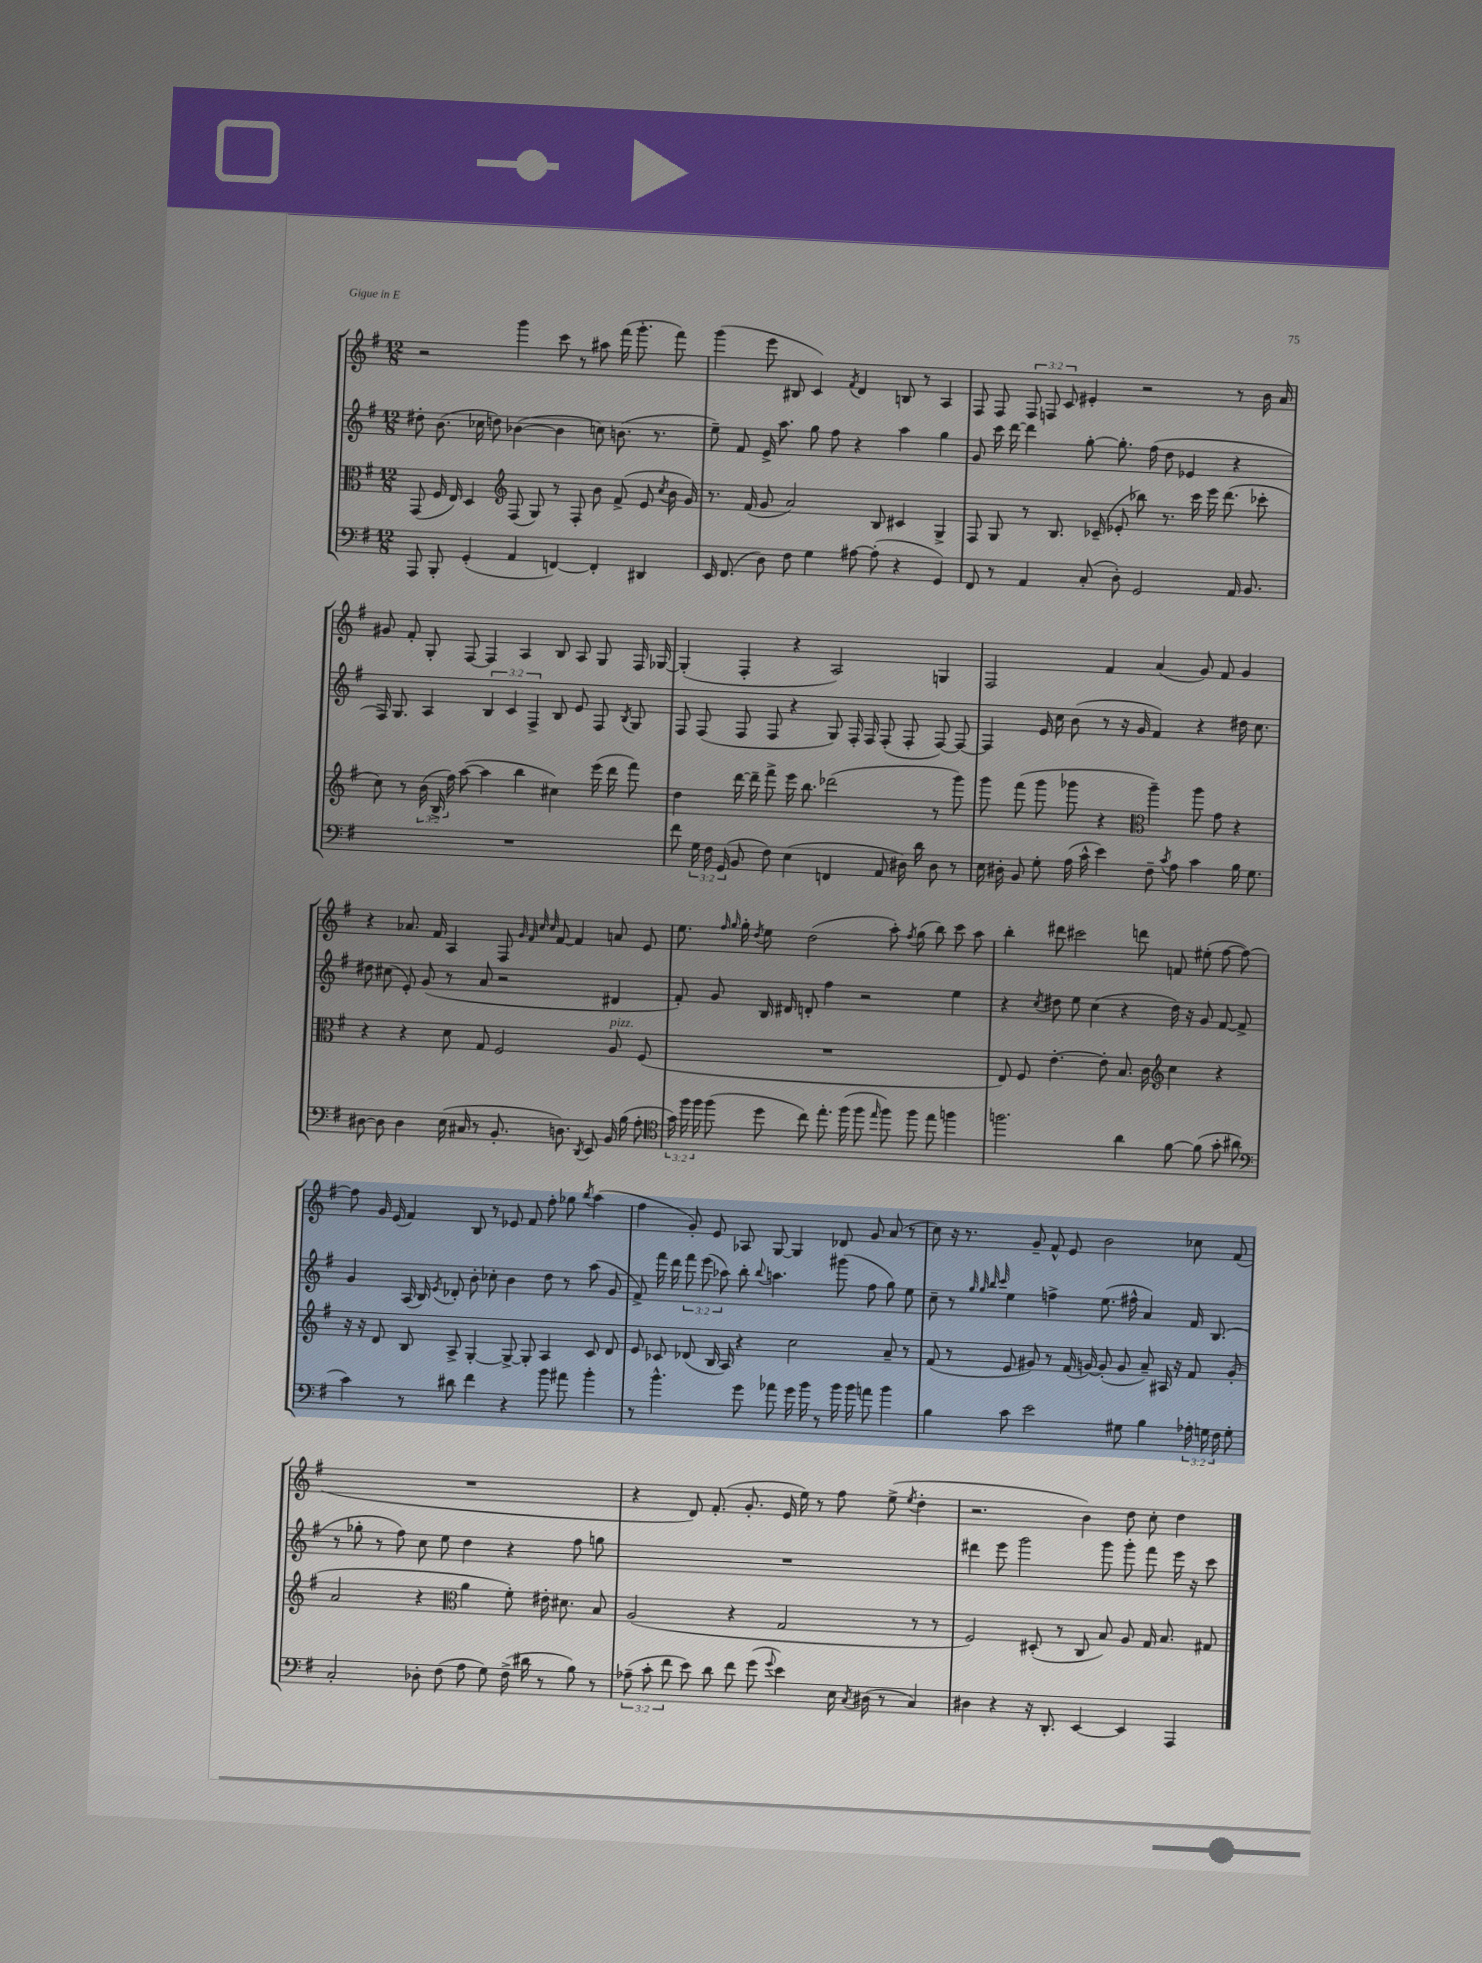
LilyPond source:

<<
\new StaffGroup <<
\new Staff = "s0" {
    \clef treble \key g \major \numericTimeSignature \time 12/8 \override Staff.TupletNumber.text = #tuplet-number::calc-fraction-text
    \autoBeamOff r2 g'''4 c'''8 r8 ais''8 fis'''16( g'''8.-. fis'''8) |
    g'''4( e'''8 bis8 c'4) \acciaccatura { fis'8 } d'4 b8 r8 a4 |
    fis8 fis8 \tuplet 3/2 { fis8 f8 c'8 } eis'4-. r2 r8 b'16 a'16 |
    gis'8 fis'8-. g8-. fis8~ fis4 a4 b8 a8 g8 fis16 ges16~ |
    ges4-.( fis4-. r4 a2) g4 |
    fis2 fis'4 a'4( g'8) fis'8 g'4 |
    r4 aes'8. fis'16 a4 fis8 \grace { g'32 fis'32 c''32 c''32 } fis'8~ fis'4 a'8 e'8 |
    e''8. \grace { fis''16 g''16 } g''16-. \acciaccatura { d''8 } e''8 d''2( a''8-.) \acciaccatura { fis''8 } g''8( b''8) c'''8 a''8 |
    b''4-. dis'''8 cis'''2 d'''8 f'8 eis''8-.( fis''8~ fis''8~) |
    fis''8 g'16 e'16( fis'4) b8 r8 ees'8 fis'8 fis''8-. ges''8 \acciaccatura { b''8 } a''4( |
    fis''4 g'8-.) e'8 aes8 g8~ g4 des'8 g'8 a'8( r8 |
    c''8) r16 r8. g'8-- fis'8-^ e'8 b'2 ces''8 fis'8( |
    R1. |
    r4 d'8) fis'8.-.( g'8.-. e'16 e''16) r8 fis''8 e''8->( \acciaccatura { e''8 } d''4-. |
    r2. b'4) d''8 c''8-. d''4 \bar "|." |
}
\new Staff = "s1" {
    \clef treble \key g \major \numericTimeSignature \time 12/8 \override Staff.TupletNumber.text = #tuplet-number::calc-fraction-text
    \autoBeamOff dis''8-. b'8.( ces''16 d''8) bes'4~( bes'4 c''8) b'8.( r8. |
    e''8--) fis'8 e'16-> a''8. g''8 fis''8 r4 a''4 g''4 |
    g'8 c'''16 d'''16~ d'''4 g''8~-. g''8.-. fis''16( d''8 ees'4 r4 |
    fis16) g8. a4 \tuplet 3/2 { b4 c'4 fis4-> } b8 e'8 fis8 \acciaccatura { b8 } g8 |
    fis8 fis8( fis8 fis8 r4 g8) fis16-. fis16 fis8-.( fis8-. fis8~) fis8~ |
    fis4 e'16 c''16 b'8( r8 r16 g'16 fis'4) r4 dis''16 c''8. |
    dis''8 cis''8( e'8-.) g'8( r8 a'8 r2 dis'4 |
    fis'8-.) g'8 b16 dis'16 d'8-. fis''4 r2 e''4 |
    r4 \acciaccatura { c''8 } dis''8 e''8 c''4( r4 dis''16) r16 g'8 fis'8~ fis'8-> |
    g'4 a16( b16) \acciaccatura { e'8 } des'8-. b'8-. ces''8-. b'4 d''8 r8 a''8( g'8 |
    fis'8->) fis'''16 d'''16 \tuplet 3/2 { fis'''8 e'''8( aes''8) } b''8-. \appoggiatura { b''8 } a''4. gis'''8( fis''8 g''8) e''8 |
    c''8-- r8 \grace { g''32 g''32 b''32 c'''32 } e''4 f''4-> e''8.( fis''16-^ a'4) fis'16 b8.( |
    r8 ges''8-. r8 fis''8) c''8 e''8 d''4 r4 fis''8 g''8 |
    R1. |
    dis'''4 e'''8 g'''2 g'''8 g'''8-. fis'''8 e'''16 r16 c'''8 \bar "|." |
}
\new Staff = "s2" {
    \clef alto \key g \major \numericTimeSignature \time 12/8 \override Staff.TupletNumber.text = #tuplet-number::calc-fraction-text
    \autoBeamOff g,8( fis16 e16) d4 \clef treble fis8( g8) r8 fis8-. b'8 fis'8->( e'8 \acciaccatura { c''8 } b'16 g'16) |
    r8. fis'16( g'8 a'2) b8 cis'4 g4-> |
    fis8 g8 r8 b8. ces'16--( ees'8-. bes''8) r8. c'''16 e'''16 d'''8.( ces'''8-. |
    c''8) r8 \tuplet 3/2 { b'16( b16-> fis''16) } a''8~( a''4 b''4 cis''4) e'''16( d'''16 fis'''8) |
    d''4 d'''16~ d'''16-- fis'''8-> e'''16 b''8. des'''2( r8 g'''8) |
    g'''8 fis'''8( g'''8 ges'''8 r4 \clef alto a''4--) a''8 g'8 r4 |
    r4 r4 d'8 g8 fis2 a8^\markup { \italic "pizz." } fis8( |
    R1. |
    e8) fis8 e'4.~-. e'8-. b8. c'16 \clef treble c''4 r4 |
    r16 r16 d'8 b8 a8-> g4~-. g8~-> g8-. a4 c'8 d'8 |
    e'8 ces'8 des'8( b16 a16) r4 c''2 a'8-- r8 |
    fis'8( r8 e'8 gis'8) r8 fis'16( g'16~) g'8-.( g'8 a'8--) ais16 r16 fis'8 g'8-.( |
    a'2 r4 \clef alto a'4 fis'8-.) eis'16-. dis'8. b8 |
    a2( r4 g2 r8 r8 |
    fis2) dis8-.( r8 c8 b8) a8 g16 b8. gis8 \bar "|." |
}
\new Staff = "s3" {
    \clef bass \key g \major \numericTimeSignature \time 12/8 \override Staff.TupletNumber.text = #tuplet-number::calc-fraction-text
    \autoBeamOff a,,8 b,,8-. g,4-.( a,4 f,4~) f,4-. dis,4 |
    e,16 fis,8.( d8) fis8 g4 ais8~ ais8-.( r4 g,4) |
    fis,8 r8 a,4 c8-.( d8-.) g,2 a,16 b,8. |
    R1. |
    fis'8 \tuplet 3/2 { g16 fis16 g,16( } b,8 fis8) e4( f,4 a,8 dis16) d'16 dis8 r8 |
    e16 dis16-. b,8 g8-. a16( c'16-^ e'4) fis8-- \acciaccatura { c'8 } a8 c'4 b16 g8. |
    dis8~ dis8 dis4 e16( cis16 r8 b,8.-. d8.) \acciaccatura { d,8 } e,8 b,16 b16( a8-. |
    \clef tenor \tuplet 3/2 { g'16) fis''16 fis''16 } fis''8( d''8 c''8) e''8.-. fis''16( fis''8 \grace { e''16 } fis''8) fis''8 e''8 f''4 |
    f''2. a'4 fis'8~ fis'8( g'8-. ais'8 |
    \clef bass c'4) r8 dis'8 fis'4 r4 b'8 ais'8 b'4-. |
    r8 b'4.-^ g'8 aes'8 g'16 b'16 r8 b'16 b'16 a'8 b'4 |
    b4 c'8 e'2 gis8 b4 \tuplet 3/2 { aes16-. g16 fis16 } g8-. |
    c2-. des8-. fis8( a8 g8) fis16->( dis'16 r8 b8) r8 |
    \tuplet 3/2 { aes8--( c'8-. fis'8 } e'8) d'8 fis'8 g'8( \appoggiatura { g'8 } e'4) e16 \acciaccatura { c8 } dis16( r8 c4) |
    dis4 r4 r16 d,8.-. e,4~ e,4 a,,4 \bar "|." |
}
>>
>>
